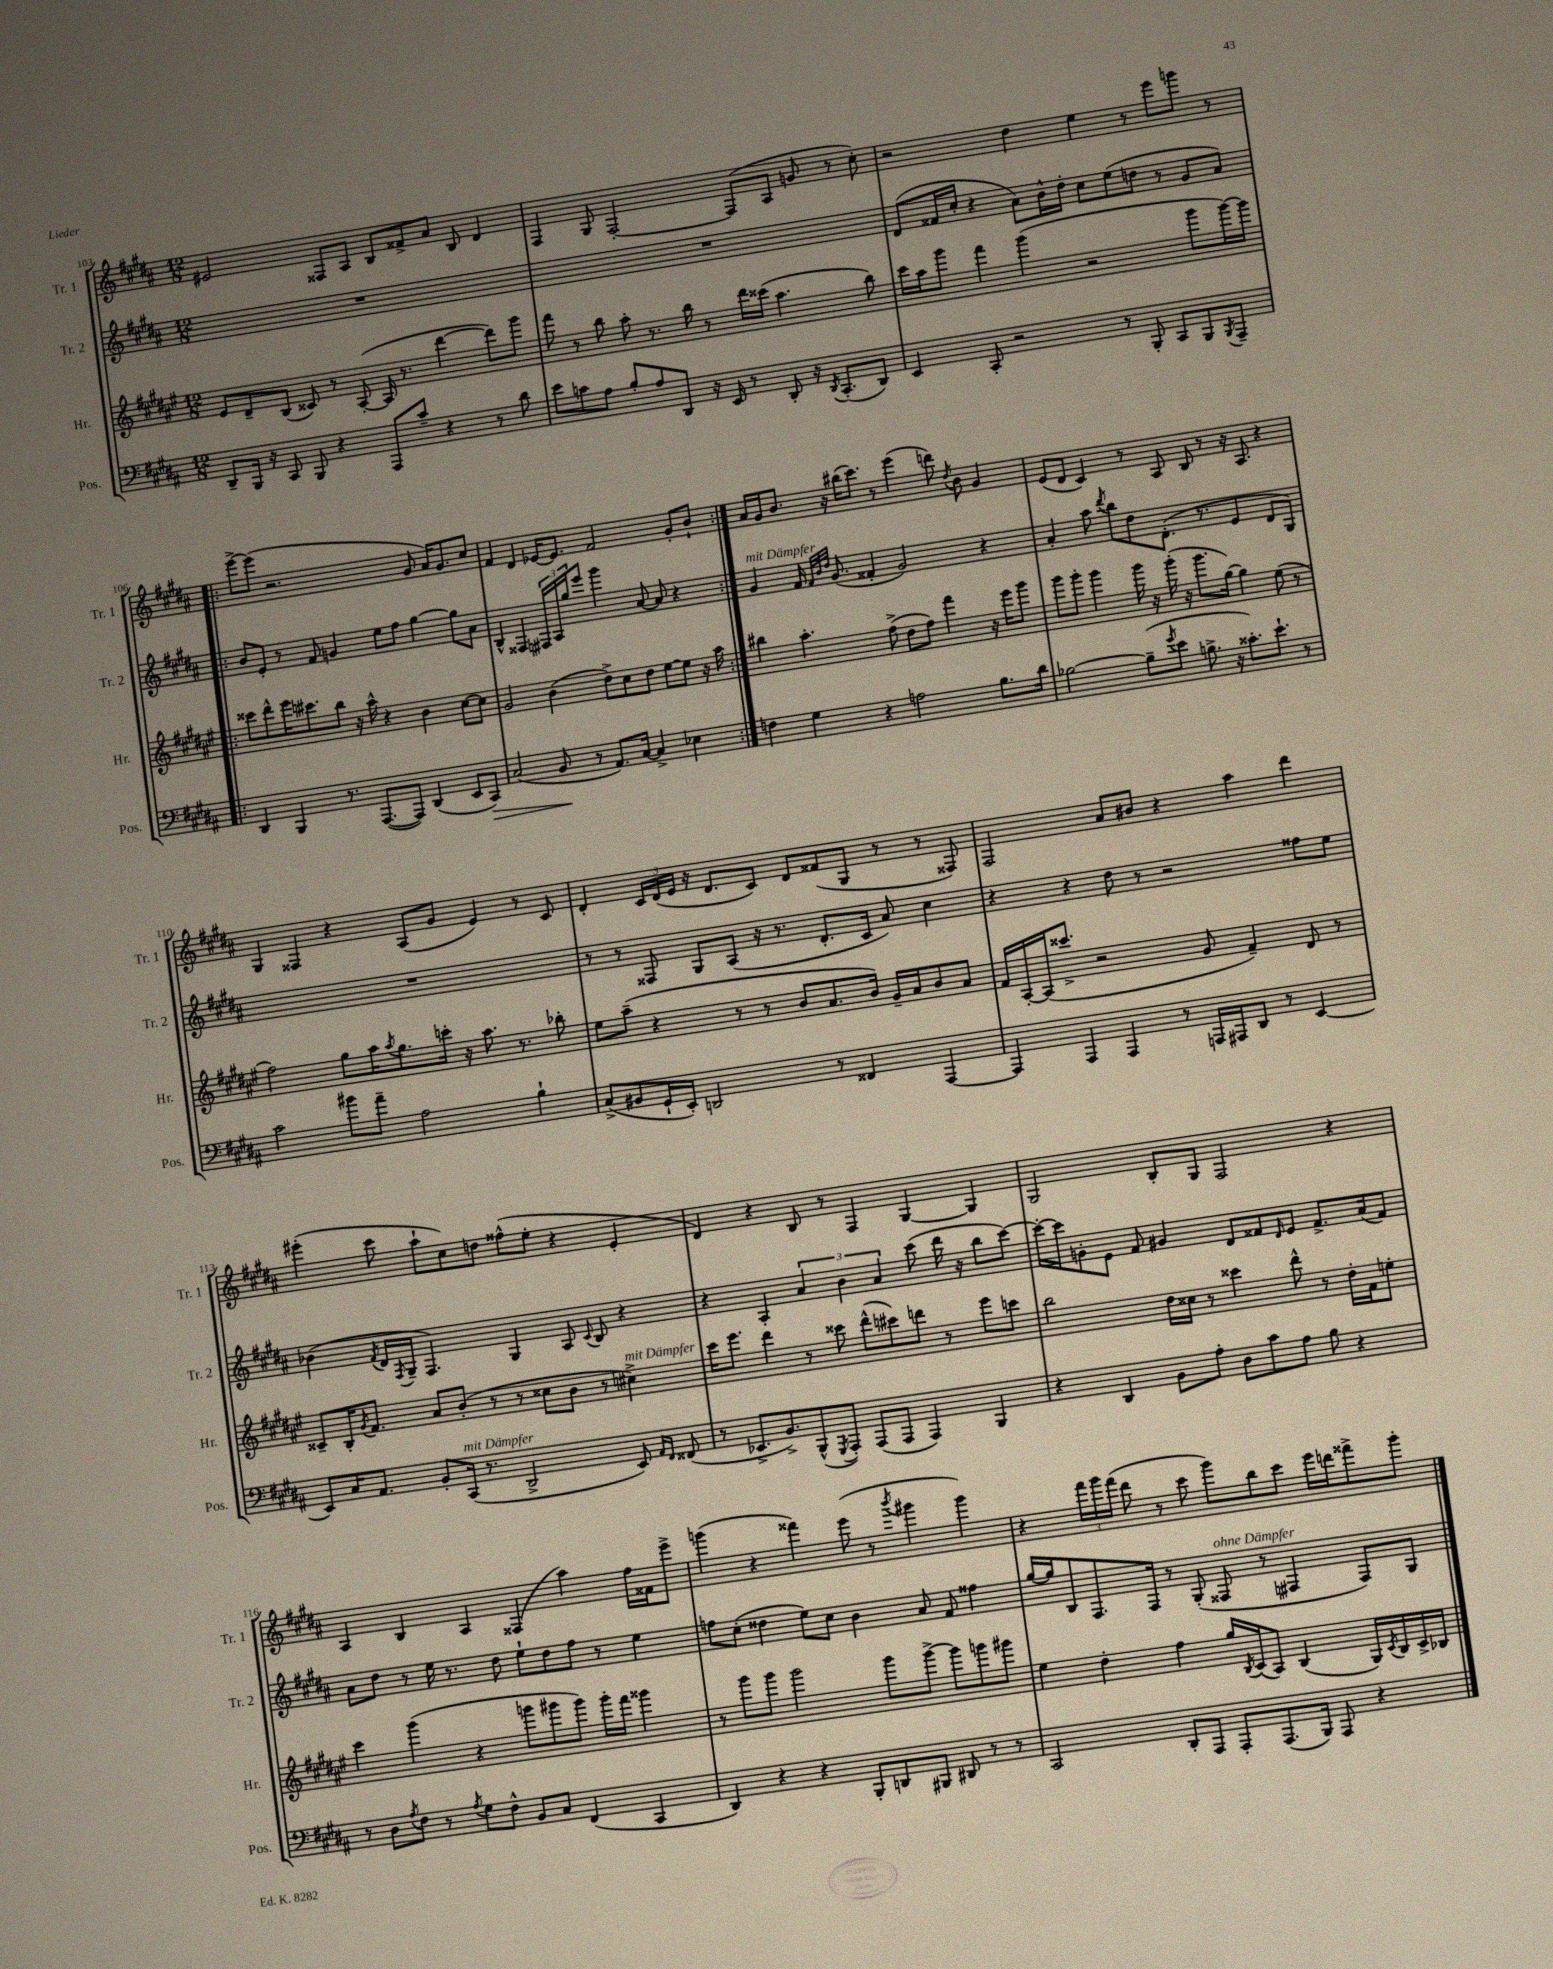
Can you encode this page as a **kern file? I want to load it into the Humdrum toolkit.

**kern	**dynam	**kern	**kern	**kern
*part4	*part4	*part3	*part2	*part1
*staff4	*staff4	*staff3	*staff2	*staff1
*I"Pos.	*	*I"Hr.	*I"Tr. 2	*I"Tr. 1
*I'Pos.	*	*I'Hr.	*I'Tr. 2	*I'Tr. 1
*clefF4	*	*clefG2	*clefG2	*clefG2
*k[f#c#g#d#a#]	*	*k[f#c#g#d#a#e#]	*k[f#c#g#d#a#]	*k[f#c#g#d#a#]
*M12/8	*	*M12/8	*M12/8	*M12/8
=103	=103	=103	=103	=103
8DD#~/L	.	8e#/L	1.r	2e#X/
16BBB/Jk	.	8d#~/	.	.
16r	.	.	.	.
8CC#/	.	(8B/J	.	.
8BBB/	.	8c##X/)	.	.
4r	.	8r	.	8F##X/L
.	.	([8A#'/	.	8A#/J
8AAA#/L	.	16A#/]	.	8B/L
.	.	8.r	.	.
8c#~/J	.	.	.	8f##X^/
4r	.	[4ddd#\	.	8a#/J
.	.	.	.	8B/
8r	.	8ddd#\L])	.	4d#/
8d#\	.	8ggg#\J	.	.
=104	=104	=104	=104	=104
8e\L	.	8fff#\	1.r	4F#/
8cn\	.	8r	.	.
8A#\J	.	8bb\	.	8G#/
8B'/L	.	8aa#'\	.	[2F#'/
8A#/	.	8.r	.	.
8DD#/J	.	.	.	.
.	.	16bb\	.	.
16r	.	8r	.	.
16EE/	.	.	.	.
8r	.	16ddd#\LL	.	(8F#/L]
.	.	(16ccc##X\JJ	.	.
8DD#'/	.	4.aa#\	.	8A#/J
16r	.	.	.	8gn/
8qDD#/	.	.	.	.
(8.CC#'/L	.	.	.	.
.	.	.	.	8r
8DD#/J)	.	8bb\)	.	8cc#'\)
=105	=105	=105	=105	=105
4EE/	.	16ccc#\LL	(8d#/L	2r
.	.	16aa#\J	.	.
.	.	8ggg#\J	16f##X/L	.
.	.	.	16cc#'/JJ	.
8CC#'/	.	4fff#\	4r	.
2r	.	.	.	.
.	.	(4ggg#\	8a#\L)	4dd#\
.	.	.	16b^^\L	.
.	.	.	16dd#'\JJ	.
.	.	2r	8cc#\L	4ee\
8r	.	.	(8ee\	.
8BBB'/	.	.	8ddn\J	8r
8CC#/L	.	.	8r	8eee\L
8BBB/	.	8ggg#\L	8g#/L	8gggn\J
8qBBB/	.	.	.	.
8AAA#~/J	.	[16ggg#\L)	8a#/J)	8r
.	.	16ggg#\JJ]	.	.
!!LO:LB:g=z
=106!|:	=106!|:	=106!|:	=106!|:	=106!|:
4DD#/	.	8ccc##X\L	8b/L	[8eee^\L
.	.	8ddd#^^\	8e'/J	(8eee\J]
4BBB/	.	16eee#\K	8r	2.r
.	.	8.ccc#X\	.	.
.	.	.	8f#/	.
8.r	.	8bb\J	4gn/	.
.	.	16r	.	.
([8.AAA#/L	.	16aa#^^\	.	.
.	.	4r	8ee\L	.
8AAA#/J])	.	.	8ff#\J	.
(4DD#/	.	4b\	[4gg#\	8g#/
.	.	.	.	16a#/KL)
.	.	.	.	8.g#/
8EE/L	.	[8cc#\L	8gg#\L]	.
!	!LO:HP:b	!	!	!
8CC#/J)	>	8cc#\J]	8a#\J	8cc#/J
=107	=107	=107	=107	=107
(2C#/	.	2g#/	4B^^/	4f#/
.	.	.	4F##X/	4d#/
8BB/	.	(4b\	24F#X/LL	[16e-X/KL
.	.	.	24A#/	.
.	.	.	.	8.e-/J]
.	.	.	24gg#/J	.
8r	]	.	8eee/J	.
8.AA#/L)	.	8dd#^\L)	4ggg#\	2f#/
.	.	8cc#\	.	.
[16C#/Jk	.	.	.	.
4C#^/]	.	8dd#\J	[8a#/	.
.	.	[8ee#\L	8a#/]	.
4E-X\	.	8ee#\J]	4r	8g#'/L
.	.	16r	.	8b`/J
.	.	16aa#\	.	.
=108:|!	=108:|!	=108:|!	=108:|!	=108:|!
!	!	!	!LO:TX:a:i:t=mit Dämpfer	!
4Fn\	.	4bb#X\	4g#/	16a#/LL
.	.	.	.	16g#/J
.	.	.	.	8.b/J
4G#\	.	4.aa#'\	16f#/	.
.	.	.	32qqf#/LLL	.
.	.	.	32qqb/	.
.	.	.	32qqdd#/JJJ	.
.	.	.	(8.g#/	16r
.	.	.	.	(16bb#X\KL
.	.	.	.	8.ccc#\J)
4r	.	.	4f##X'/	.
.	.	(8ff#^\	.	8r
2An\	.	8dd#\L	2g#/)	(4eee\
.	.	8ff#\J)	.	.
.	.	4fff#\	.	8dddn\)
.	.	.	.	8qdd#/
.	.	.	.	8b\
8.B\L	.	16r	4r	4g#/
.	.	16eee#\KL	.	.
.	.	8ggg#\J	.	.
16d#\Jk	.	.	.	.
=109	=109	=109	=109	=109
[2B-X\	.	8ggg#\L	4a#'/	(8e/L
.	.	8ggg#'\J	.	8d#/J
.	.	4ggg#\	8aa#\	4c#/)
.	.	.	8qddd#/	.
.	.	.	8bb\L	.
(8B-~\L]	.	16ggg#\	8dd#\	8r
.	.	16r	.	.
8qg#/	.	.	.	.
8e\J	.	(16ggg#'\	(8.d#'\J	8A#/
.	.	16r	.	.
8.Bn^\	.	8.ggg#\L	.	8B/
.	.	.	8.r	.
.	.	.	.	8r
16r	.	[16gg#\Jk)	.	.
8.c##X'\L)	.	4gg#\]	4e/	16r
.	.	.	.	8.A#/
8.e`\J	.	.	.	.
.	.	(8ee#\	8d#/L	4r
8r	.	8r	8G#/J)	.
!!LO:LB:g=z
=110	=110	=110	=110	=110
2c#\	.	2ff#\)	1.r	4G#/
.	.	.	.	4F##X/
8b#X\L	.	8gg#\L	.	4r
8a#~\J	.	16aa#\K	.	.
.	.	8qaa#/	.	.
.	.	8.gg#\	.	.
2A#\	.	.	.	(8A#/L
.	.	16cccn'\Jk	.	8g#/J
.	.	16r	.	.
.	.	8.aa#\	.	4e/)
.	.	8.r	.	.
4B`\	.	.	.	8r
.	.	8bb-X'\	.	8c#/
=111	=111	=111	=111	=111
(8C#^/L	.	8ee#\L	8r	4d#'/
8BB#X/	.	(8aa#~\J	8r	.
16GG#`/L	.	4r	8F##X/	24c#/LL
.	.	.	.	(24d#/
16EE'/JJ)	.	.	.	.
.	.	.	.	24e/JJ
2DDn/	.	.	8G#/L	16r
.	.	.	.	8.d#/L
.	.	8r	(8A#/J	.
.	.	8r	16r	8c#/J)
.	.	.	8.r	.
.	.	8b/L	.	8d#/L
8r	.	8.a#/	8.d#'/L	(8f##X/
4FF##X/	.	.	.	8G#/J
.	.	16b/Jk)	16c#/Jk	.
.	.	16g#~/LL	8a#/)	8r
.	.	16a#/J	.	.
[4AAA#/	.	8b/	4cc#\	8r
.	.	8a#/J	.	8F##X/)
=112	=112	=112	=112	=112
4AAA#/]	.	16f#/LL	4r	2F#/
.	.	[16A#'/	.	.
.	.	(16A#/J]	.	.
.	.	8.ccc##X^/J	.	.
4AAA#/	.	.	4r	.
.	.	2r	.	.
4AAA#/	.	.	8dd#\	8a#/L
.	.	.	8r	8b#X/J
8r	.	.	2r	4r
16AAAn/LL	.	8g#/	.	.
16AAA#X/J	.	.	.	.
8DD#/J	.	4f#~/)	.	4aa#\
8r	.	.	.	.
[4EE/	.	8d#/	8ff##X\L	4ddd#\
.	.	8r	8ee\J	.
!!LO:LB:g=z
=113	=113	=113	=113	=113
8EE/L]	.	8c##X~/L	(4b-X\	(4eee#X'\
16C#/K	.	16B'/K	.	.
.	.	8qg#/	.	.
8.AA#/J	.	8.f#/J	.	.
.	.	.	8qf#/	.
.	.	.	16d#/LL	8ccc#\
.	.	.	8qF#/	.
.	.	.	16G#~/JJ	.
8BB'/L	.	8a#/L	4.F#/)	8aa#`\L
!LO:TX:a:i:t=mit Dämpfer	!	!	!	!
(16CC#/Jk	.	(8b'/J	.	8cc#\)
8.r	.	.	.	.
.	.	8r	.	8ddn\J
2DD#^/	.	8r	4G#/	(8ff##X^^\L
.	.	8cc##X\L	.	8ee'\J
.	.	8b\J	8A#/	4r
.	.	.	8qqc#/	.
.	.	8r	8B/	.
!	!	!LO:TX:a:i:t=mit Dämpfer	!	!
8EE/)	.	4cc#X^\)	4r	4e'/
16qqAA#/LL	.	.	.	.
16qqFF#/JJ	.	.	.	.
(8FF##X/	.	.	.	.
=114	=114	=114	=114	=114
8r	.	16ccc#\KL	4r	4d#/)
.	.	8.eee#\J	.	.
8.EE-X^/L	.	.	.	.
.	.	4ddd#\	4A#'/	4r
8.BB^/)	.	.	.	.
(8BBB^^/	.	8r	6a#/	8B/
8qGGG#/	.	.	.	.
8AAA#'/J)	.	8ccc##X\	.	8r
.	.	.	6b\	.
(8AAA#/L	.	(8ddd#^^\L	.	4F#/
.	.	.	6a#/	.
8AAA#/J	.	8ccc#X\)	.	.
4AAA#/)	.	8dddn\J	(8ccc#\	[4G#/
.	.	8r	16ddd#\	.
.	.	.	16r	.
4BBB/	.	8eee#\L	8bb\L	4G#/]
.	.	8cccn\J	[8ccc#\J)	.
=115	=115	=115	=115	=115
4r	.	2bb\	16ccc#'\LL_	2G#/
.	.	.	16ccc#\J]	.
.	.	.	8gn'\	.
4DD#/	.	.	8e\J	.
.	.	.	8f#/	.
8BB\L	.	16dd#\LL	4g#X/	8B'/L
.	.	16cc##X\JJ	.	.
8A#'\J	.	8r	.	8G#/J
8D#\L	.	4ccc##X\	8d#/L	2F#/
8c#\	.	.	8f##X/	.
.	.	.	16qqd#/	.
8A#\J	.	8ddd#^^\	8e/J	.
8B\	.	8r	8.f##^/L	.
4r	.	16dd#'\LL	.	4r
.	.	16f#\J	(16a#/k	.
.	.	8een'\J	8f##/J)	.
!!LO:LB:g=z
=116	=116	=116	=116	=116
8r	.	4ccc#\	8a#\L	4A#/
8D#\L	.	.	8dd#\J	.
8qA#/	.	.	.	.
8F#\J	.	(4ggg#\	8r	4B/
8r	.	.	16ee\	.
.	.	.	8.r	.
8qA#/	.	.	.	.
8G#\L	.	4r	.	4A#/
8F#^^\J	.	.	8dd#\	.
8BB/L	.	8gggn\L	8ee`\L	(4F##X/
8C#/J	.	8ggg#X\	8dd#\	.
(4FF#/	.	8ggg#\J)	8ff#\J	4aa#\)
.	.	16ggg#'\LL	8r	.
.	.	16fff#\JJ	.	.
4CC#/	.	4ggg##X\	4ee\	16ff#\LL
.	.	.	.	16f##X\J
.	.	.	.	8eee^\J
=117	=117	=117	=117	=117
4DD#/)	.	8r	8ffn\L	(4gggn\
.	.	8ggg#\L	(8cc#'\J	.
4r	.	8ggg#\J	4dd##X\	4r
.	.	2ggg#\	.	.
4r	.	.	8ee\L)	4fff##X\)
.	.	.	8cc#\J	.
8BBB'/L	.	.	4b\	(8eee\
8DDn/	.	8ggg#\L	.	8r
.	.	.	.	8qbbb/
8BBB#X/J	.	[8ggg#^\J	8a#/	4ggg#X\
8DD#X/	.	8ggg#\L]	8f#/	.
8r	.	8gggn\	4ff##X\	4ggg#\)
8r	.	8ggg#X\J	.	.
=118	=118	=118	=118	=118
2CC#/	.	4ee#\	[16gg#/LL	4r
.	.	.	16gg#/J]	.
.	.	.	8B/	.
.	.	4dd#'\	8.F#/	24fff#\LL
.	.	.	.	24ggg#\
.	.	.	.	(24fff#\JJ
.	.	.	.	8ddd#\
.	.	.	16F#/Jk	.
8DD#'/L	.	4ff#\	8r	8r
8AAA#/J	.	.	(8G#'/	8ccc#\
!	!	!	!LO:TX:a:i:t=ohne Dämpfer	!
8AAA#'/L	.	16gg#/LL	8F##X/	8ggg#\L)
.	.	8qB/	.	.
.	.	(16c#/J	.	.
(8.AAA#/	.	8A#/J)	8r	8bb\
.	.	(4B/	4F#X/	8ccc#\J
16BBB/Jk)	.	.	.	.
8AAA#/	.	.	.	16eee\LL
.	.	.	.	16dddn\J
4r	.	16G#/LL)	8F#/L)	8fff##X^\
.	.	8qc#/	.	.
.	.	16B/	.	.
.	.	16c#^/	8G#/J	8ggg#'\J
.	.	16B-X/JJ	.	.
==	==	==	==	==
*-	*-	*-	*-	*-
